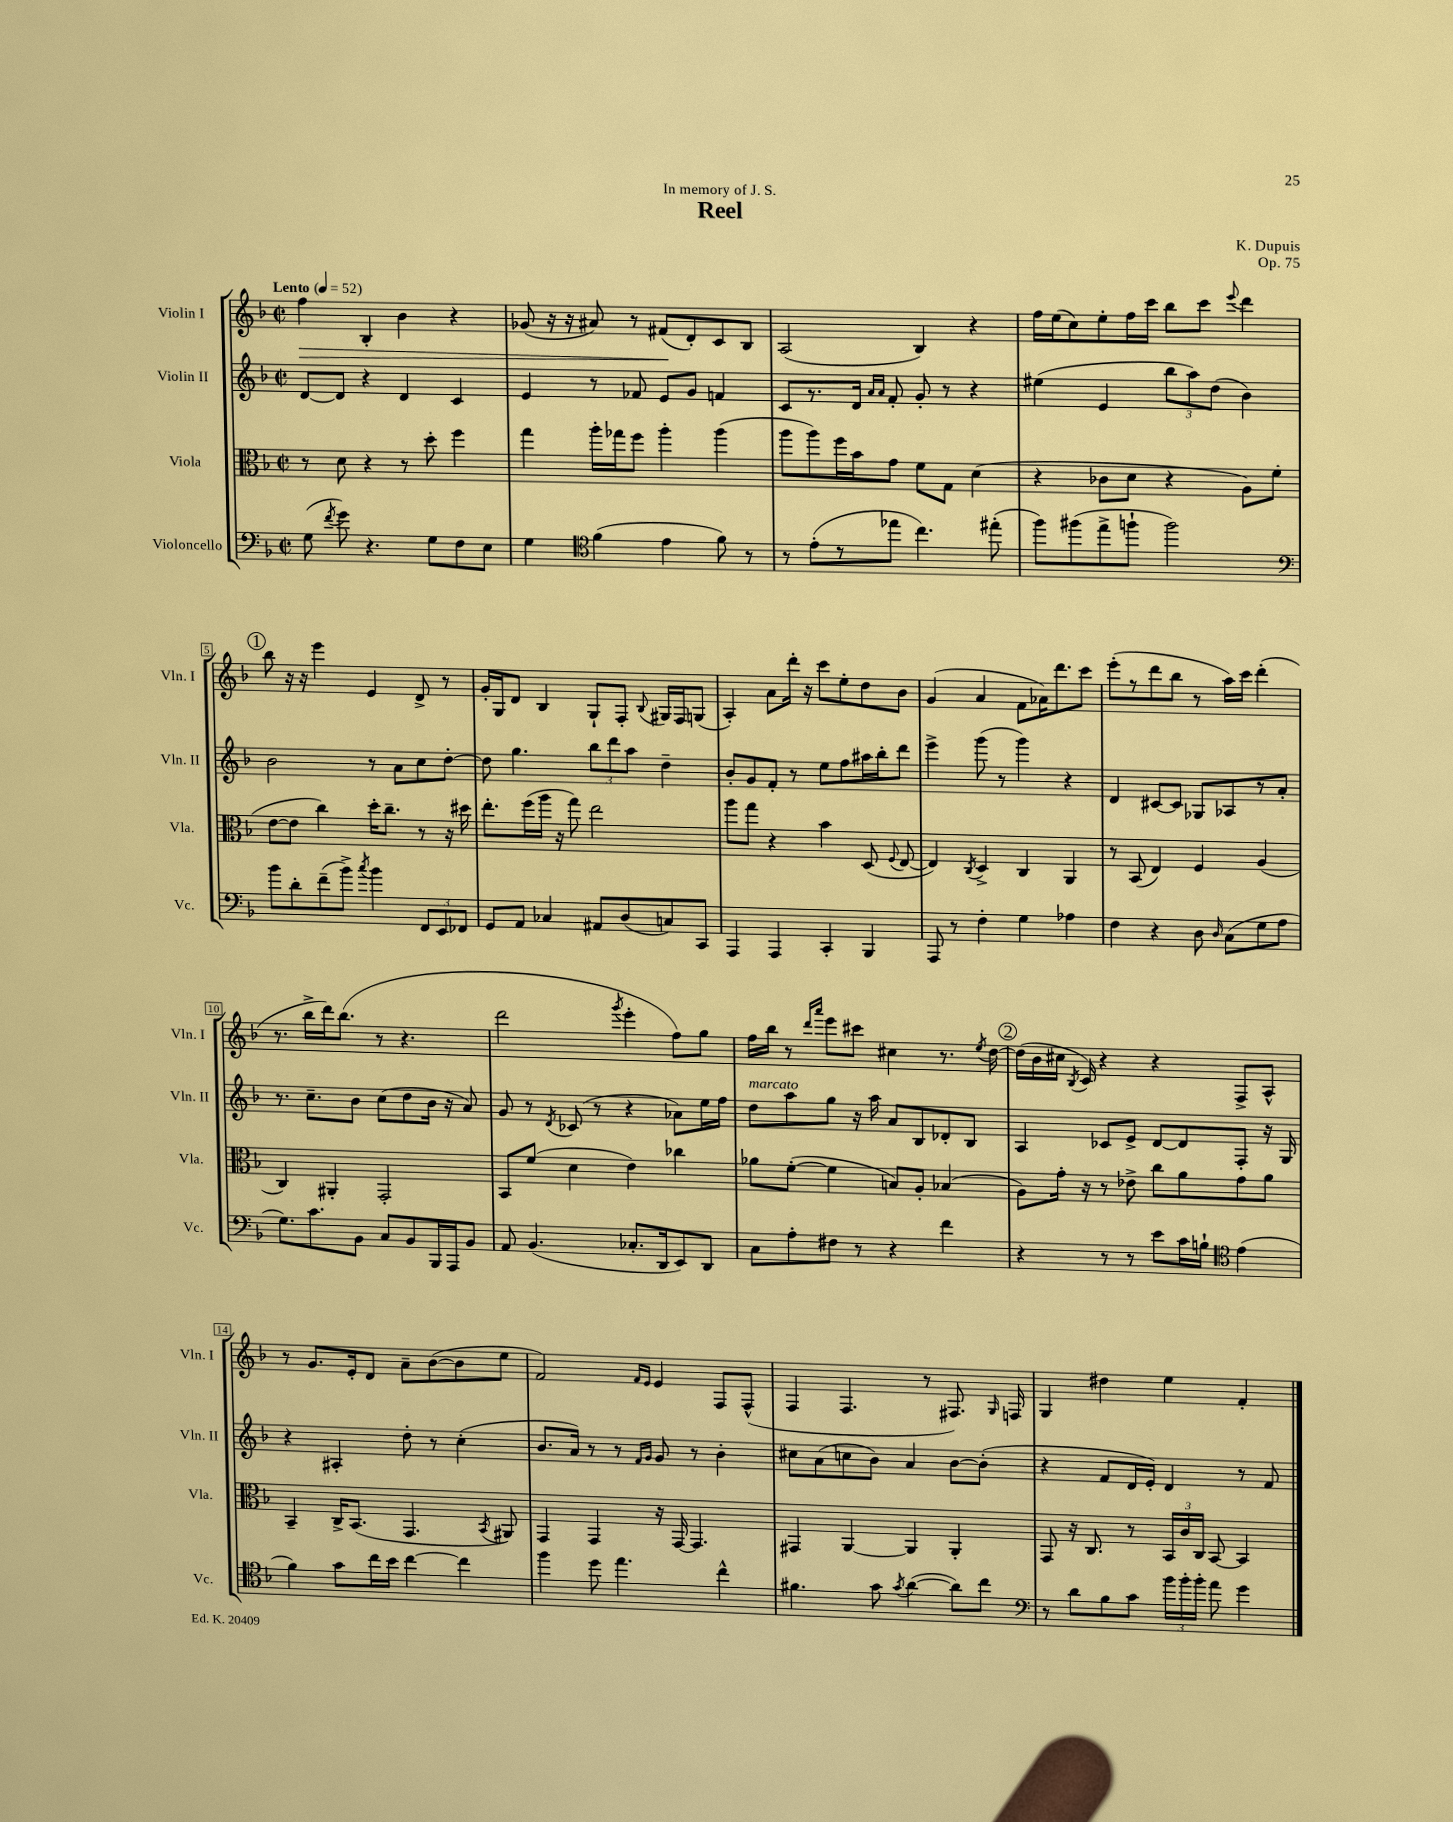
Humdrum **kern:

**kern	**kern	**kern	**kern
*staff4	*staff3	*staff2	*staff1
*clefF4	*clefC3	*clefG2	*clefG2
*k[b-]	*k[b-]	*k[b-]	*k[b-]
*M2/2	*M2/2	*M2/2	*M2/2
*met(c|)	*met(c|)	*met(c|)	*met(c|)
*MM52	*MM52	*MM52	*MM52
(8G	8r	[8d	4ff
8qf	.	.	.
8g)	8d	8d]	.
4.r	4r	4r	4B-'
.	8r	4d	4b-
8G	8dd'	.	.
8F	4ff	4c	4r
8E	.	.	.
=	=	=	=
4G	4gg	4e	(8g-
.	.	.	16r
.	.	.	16r
*clefC4	*	*	*
(4f	16aa'	8r	8a#)
.	16gg-	.	.
.	8ff	8f-	8r
4e	4aa'	8e	(8f#
.	.	8g	8d')
8f)	(4aa	4f	8c
8r	.	.	8B-
=	=	=	=
8r	8aa	8c	(2A
(8e'	8aa)	8.r	.
8r	16ff	.	.
.	16b-	16d	.
.	.	16qqa	.
.	.	16qqa	.
8ee-	8g	8f'	.
4.cc)	8f	8g'	4B-)
.	8G	8r	.
.	(4d	4r	4r
(8ee#'	.	.	.
=	=	=	=
8ff)	4r	(4ee#	16ff
.	.	.	(16ee
(8ff#	.	.	8cc)
8ee^	8c-	4e	8ee'
8ff`	8d	.	16ff
.	.	.	16ccc
2ff)	4r	12bb-	8bb-
.	.	12aa)	.
.	.	.	8ccc
.	.	(12dd	.
.	.	.	8qqeee
.	8A)	4b-)	4ddd
.	(8f	.	.
=	=	=	=
*clefF4	*	*	*
8b-	[8e	2b-	8bb-
8d'	8e]	.	16r
.	.	.	16r
(8f~	4cc)	.	4eee
8b-^)	.	.	.
8qcc	.	.	.
4b-	16dd'	8r	4e
.	8.cc~	.	.
.	.	8a	.
12FF	8r	8cc	8d^
12EE	.	.	.
.	16r	[8dd'	8r
12FF-	.	.	.
.	16dd#	.	.
=	=	=	=
8GG	8.ee'	8dd]	16g'
.	.	.	16G
8AA	.	4.gg	8d
.	(16ff	.	.
4C-	16aa	.	4B-
.	16r	.	.
.	8gg)	.	.
8AA#	2ee	12bb-	8G`
.	.	12ddd	.
(8D	.	.	8F'
.	.	12aa	.
.	.	.	8qqB-
8C)	.	4dd~	16G#
.	.	.	16F
8CC	.	.	(8G
=	=	=	=
4AAA	8aa	8b-'	4A')
.	8gg	8g	.
4AAA	4r	8f'	8a
.	.	8r	16ddd'
.	.	.	16r
4CC'	4b-	8ee	8ccc
.	.	8ff	8ee'
4BBB-	(8D	16aa#	8dd
.	.	16bb-'	.
.	8qqF	.	.
.	[8E	8ddd	8b-
=	=	=	=
8AAA	4E])	4eee^	(4g
8r	.	.	.
.	8qC	.	.
4F'	4D^	(8ggg	4a
.	.	8r	.
4G	4C	4ggg)	8f
.	.	.	16a-)
.	.	.	8.ddd
4A-	4AA	4r	.
.	.	.	8ccc
=	=	=	=
4F	8r	4d	(8eee'
.	(8BB-	.	8r
4r	4E)	[8c#	8ddd
.	.	8c#]	8bb-
8D	4F	8G-	8r
16qqD	.	.	.
(8C	.	8A-	16aa)
.	.	.	16ccc
8G	(4A	8r	(4ddd'
8A	.	8a'	.
=	=	=	=
8.G)	4C)	8.r	8.r
8.c	.	8.cc~	16bb-^
.	4AA#'	.	16ddd)
.	.	.	(8.bb-
8BB-	.	8b-	.
8C	2GG'	(8cc	8r
8BB-	.	8dd	4.r
16BBB-	.	16b-	.
16AAA	.	16r	.
8BB-	.	8a)	.
=	=	=	=
8AA	8BB-	8g	2ddd
(4.BB-	(8f	8r	.
.	.	8qd	.
.	4d	(8c-	.
.	.	8r	.
.	.	.	8qggg
8.C-'	4e)	4r	4eee'
16DD	.	.	.
8EE)	4cc-	8a-)	8ff)
8DD	.	16ee	8gg
.	.	16ff	.
=	=	=	=
8C	8a-	8dd	16ff
.	.	.	16bb-
8A'	([8f'	8aa	8r
.	.	.	16qqddd
.	.	.	16qqaaa
8F#	4f]	8gg	8eee
8r	.	16r	8ccc#
.	.	16aa	.
4r	8B)	8a	4cc#
.	8A'	8B-	.
4f	(4B-	8d-'	8.r
.	.	8B-	.
.	.	.	8qee
.	.	.	[16dd
=	=	=	=
4r	8A)	4A	(16dd]
.	.	.	16b-
.	16g'	.	16cc#
.	.	.	8qB-
.	16r	.	16c)
8r	8r	8c-	4r
8r	8e-^	8e^	.
8e	8cc	[8d	4r
16c	8a	8d]	.
16B`	.	.	.
*clefC4	*	*	*
(4e	8g	8F'	8F^
.	8a	16r	8A^^
.	.	16G	.
=	=	=	=
4f)	4BB-~	4r	8r
.	.	.	8.g
8g	16C^	4A#'	.
.	(8.BB-	.	16e'
16cc	.	.	8d
16b-	.	.	.
[4cc	4.GG	8dd'	8a~
.	.	8r	([8b-
4cc]	.	(4cc'	8b-]
.	8qBB-	.	.
.	8AA#)	.	8ee
=	=	=	=
4ff	4GG	8.b-	2f)
.	.	16a)	.
8dd	4GG	8r	.
4.ee	.	8r	.
.	.	16qqf	16qqf
.	.	16qqg	16qqe
.	16r	8g	4e
.	[16GG	.	.
.	4.GG]	8r	.
4cc^^	.	4b-'	8F
.	.	.	(8F^^
=	=	=	=
4.f#	4GG#	8cc#	4F
.	.	(8a	.
.	[4AA	8cc	4.F
8g	.	8b-)	.
8qg	.	.	.
([4a	4AA]	4a	.
.	.	.	8r
8a])	4AA'	[8b-	8.F#)
8cc	.	(8b-']	.
.	.	.	16qqG
.	.	.	16F
=	=	=	=
*clefF4	*	*	*
8r	8GG	4r	4G
8d	16r	.	.
.	8.C	.	.
8B-	.	8f	4dd#
8c	8r	16d	.
.	.	16e')	.
24b-	24BB-	4d	4ee
24b-'	24c	.	.
24b-'	24C	.	.
8a	[8BB-	.	.
4g	4BB-]	8r	4f'
.	.	8f	.
==	==	==	==
*-	*-	*-	*-
